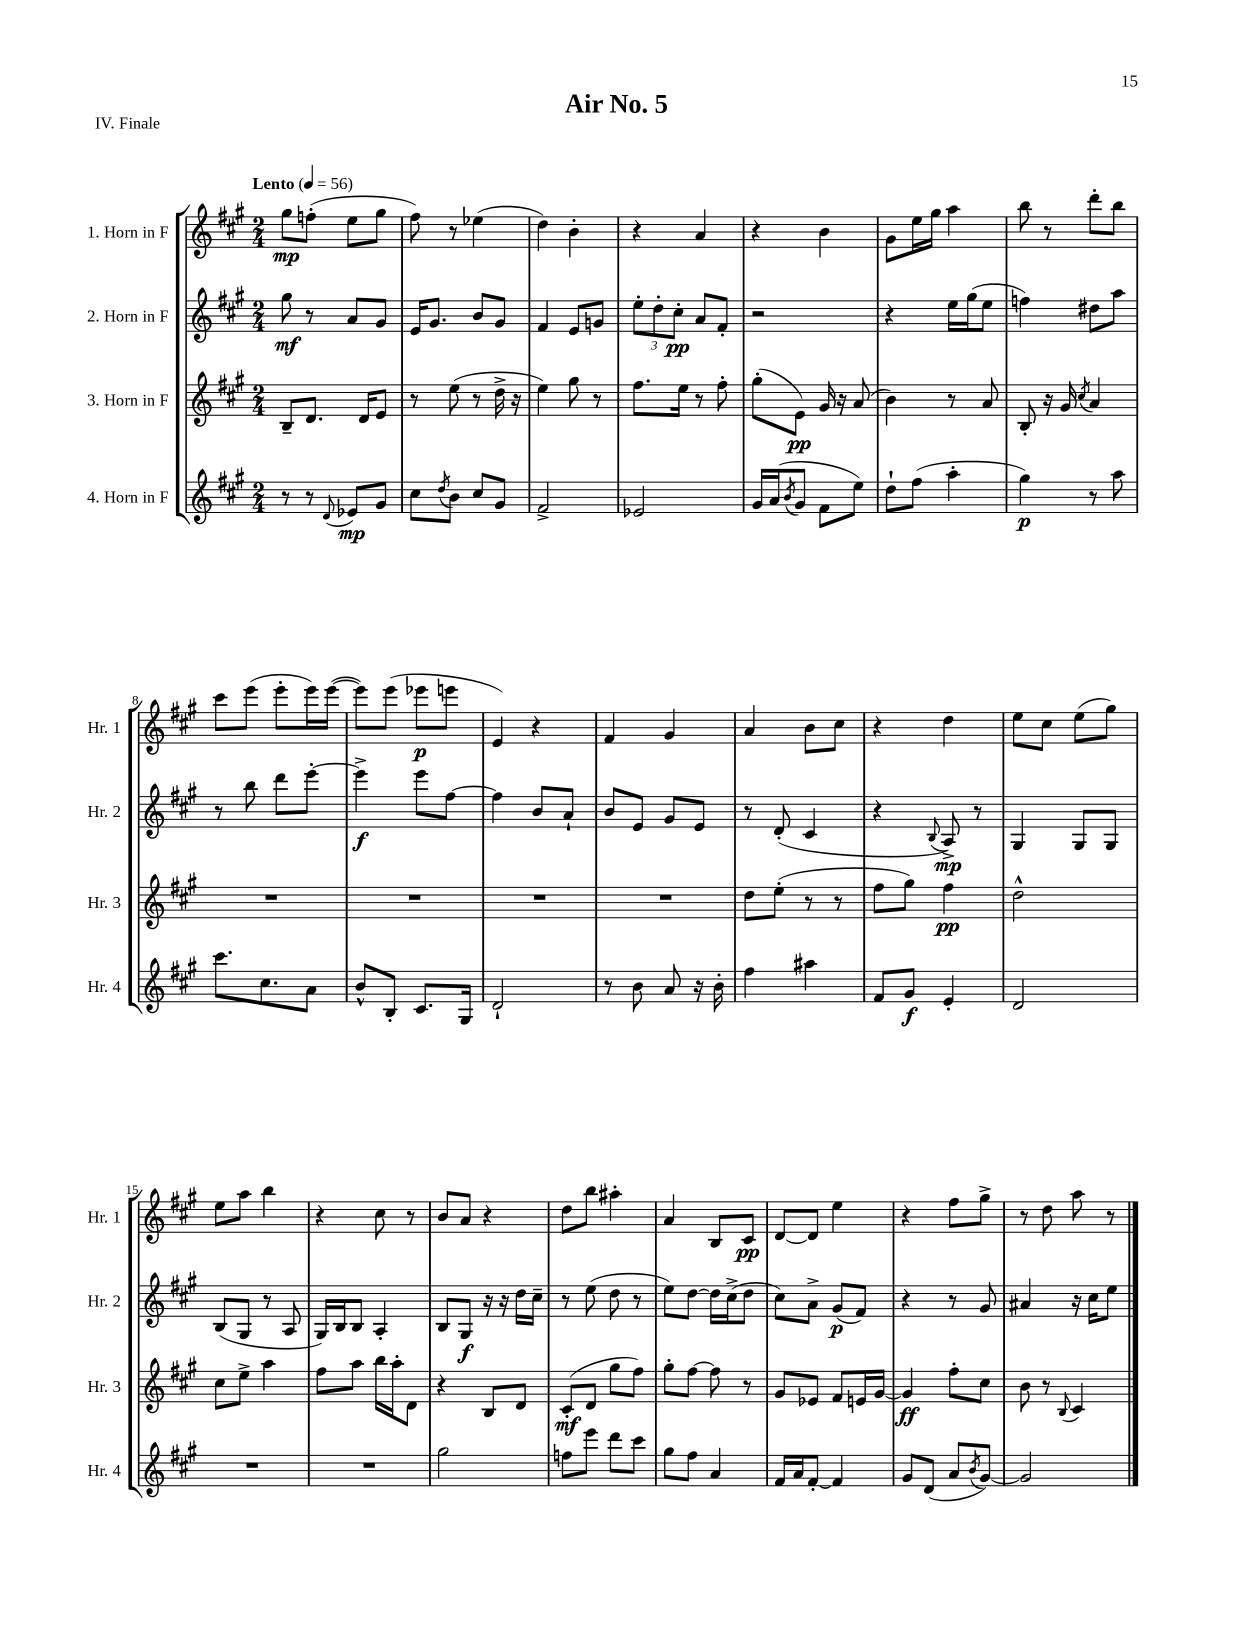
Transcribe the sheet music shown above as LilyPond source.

\header { title = "Air No. 5" piece = "IV. Finale" }
<<
\new StaffGroup <<
\new Staff = "s0" \with { instrumentName = "1. Horn in F" shortInstrumentName = "Hr. 1" } {
    \clef treble \key a \major \numericTimeSignature \time 2/4 \tempo "Lento" 4 = 56
    gis''8\mp f''8-.( e''8 gis''8 |
    fis''8) r8 ees''4( |
    d''4) b'4-. |
    r4 a'4 |
    r4 b'4 |
    gis'8 e''16 gis''16 a''4 |
    b''8 r8 d'''8-. b''8 |
    cis'''8 e'''8( e'''8-. e'''16) e'''16~( |
    e'''8) e'''8( ees'''8\p e'''8 |
    e'4) r4 |
    fis'4 gis'4 |
    a'4 b'8 cis''8 |
    r4 d''4 |
    e''8 cis''8 e''8( gis''8) |
    e''8 a''8 b''4 |
    r4 cis''8 r8 |
    b'8 a'8 r4 |
    d''8 b''8 ais''4-. |
    a'4 b8 cis'8\pp |
    d'8~ d'8 e''4 |
    r4 fis''8 gis''8-> |
    r8 d''8 a''8 r8 \bar "|." |
}
\new Staff = "s1" \with { instrumentName = "2. Horn in F" shortInstrumentName = "Hr. 2" } {
    \clef treble \key a \major \numericTimeSignature \time 2/4
    gis''8\mf r8 a'8 gis'8 |
    e'16 gis'8. b'8 gis'8 |
    fis'4 e'8 g'8 |
    \tuplet 3/2 { e''8-. d''8-. cis''8-.\pp } a'8 fis'8-. |
    r2 |
    r4 e''16 gis''16( e''8 |
    f''4) dis''8 a''8 |
    r8 b''8 d'''8 e'''8~-. |
    e'''4->\f e'''8 fis''8~ |
    fis''4 b'8 a'8-! |
    b'8 e'8 gis'8 e'8 |
    r8 d'8-.( cis'4 |
    r4 \appoggiatura { b8 } a8->\mp) r8 |
    gis4 gis8 gis8 |
    b8( gis8 r8 a8 |
    gis16) b16 b8 a4-. |
    b8 gis8\f r16 r16 d''16 cis''16-- |
    r8 e''8( d''8 r8 |
    e''8) d''8~ d''16 cis''16->( d''8 |
    cis''8) a'8-> gis'8\p( fis'8) |
    r4 r8 gis'8 |
    ais'4 r16 cis''16 e''8 \bar "|." |
}
\new Staff = "s2" \with { instrumentName = "3. Horn in F" shortInstrumentName = "Hr. 3" } {
    \clef treble \key a \major \numericTimeSignature \time 2/4
    b8-- d'8. d'16 e'8 |
    r8 e''8( r8 d''16-> r16 |
    e''4) gis''8 r8 |
    fis''8. e''16 r8 fis''8-. |
    gis''8-.( e'8\pp) gis'16 r16 a'8( |
    b'4) r8 a'8 |
    b8-. r16 gis'16 \acciaccatura { cis''8 } a'4 |
    R2 |
    R2 |
    R2 |
    R2 |
    d''8 e''8-.( r8 r8 |
    fis''8 gis''8) fis''4\pp |
    d''2-^ |
    cis''8 e''8-> a''4 |
    fis''8 a''8 b''16 a''16-. d'8 |
    r4 b8 d'8 |
    cis'8-.\mf( d'8 gis''8 fis''8) |
    gis''8-. fis''8~ fis''8 r8 |
    gis'8 ees'8 fis'8 e'16 gis'16~ |
    gis'4\ff fis''8-. cis''8 |
    b'8 r8 \appoggiatura { b8 } cis'4 \bar "|." |
}
\new Staff = "s3" \with { instrumentName = "4. Horn in F" shortInstrumentName = "Hr. 4" } {
    \clef treble \key a \major \numericTimeSignature \time 2/4
    r8 r8 \appoggiatura { d'8 } ees'8\mp gis'8 |
    cis''8 \acciaccatura { d''8 } b'8 cis''8 gis'8 |
    fis'2-> |
    ees'2 |
    gis'16 a'16( \acciaccatura { b'8 } gis'8 fis'8 e''8) |
    d''8-! fis''8( a''4-. |
    gis''4\p) r8 a''8 |
    cis'''8. cis''8. a'8 |
    b'8-^ b8-. cis'8. gis16 |
    d'2-! |
    r8 b'8 a'8 r16 b'16-. |
    fis''4 ais''4 |
    fis'8 gis'8\f e'4-. |
    d'2 |
    R2 |
    R2 |
    gis''2 |
    f''8 e'''8 d'''8 cis'''8 |
    gis''8 fis''8 a'4 |
    fis'16 a'16 fis'8~-. fis'4 |
    gis'8 d'8( a'8 \acciaccatura { b'8 } gis'8~) |
    gis'2 \bar "|." |
}
>>
>>
